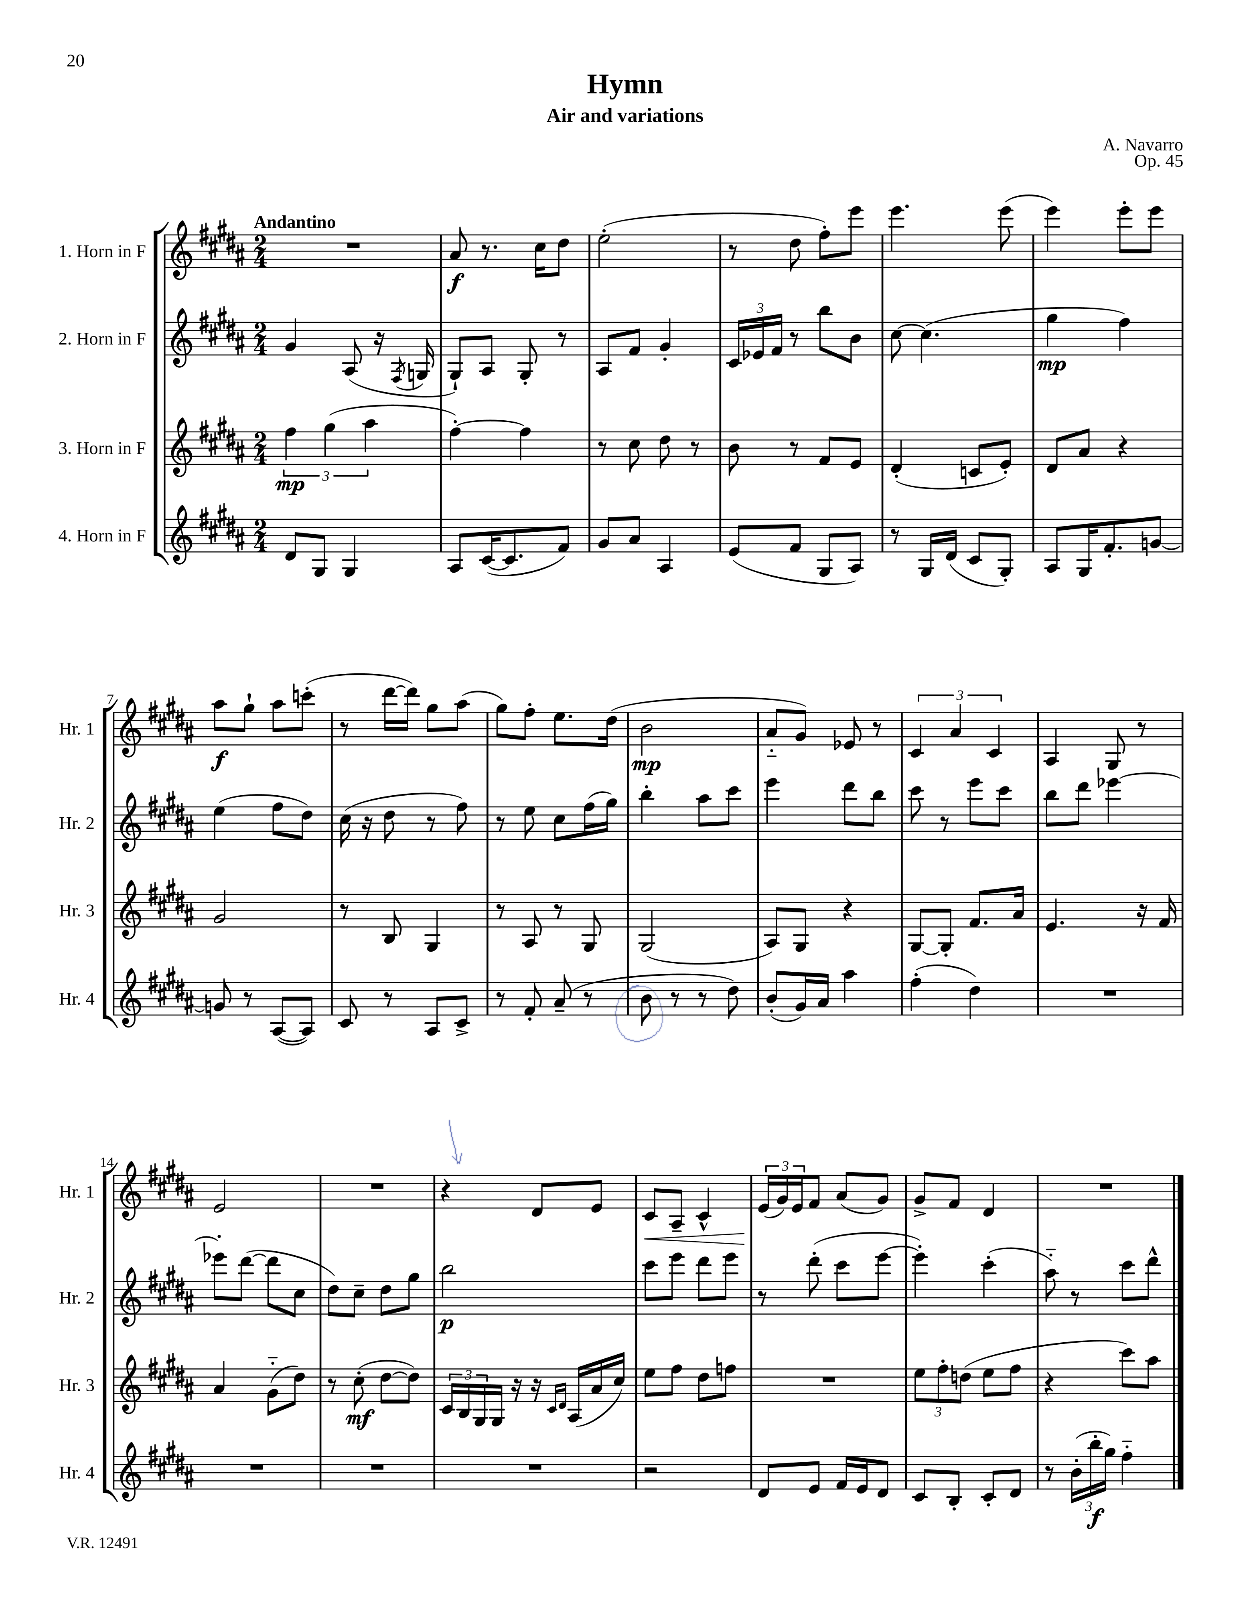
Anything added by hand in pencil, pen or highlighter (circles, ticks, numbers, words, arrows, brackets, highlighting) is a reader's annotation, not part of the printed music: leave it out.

**kern	**kern	**kern	**kern
*staff4	*staff3	*staff2	*staff1
*clefG2	*clefG2	*clefG2	*clefG2
*k[f#c#g#d#a#]	*k[f#c#g#d#a#]	*k[f#c#g#d#a#]	*k[f#c#g#d#a#]
*M2/4	*M2/4	*M2/4	*M2/4
8d#	6ff#	4g#	2r
8G#	.	.	.
.	(6gg#	.	.
4G#	.	(8A#	.
.	6aa#	.	.
.	.	16r	.
.	.	8qF#	.
.	.	16G	.
=	=	=	=
8A#	[4ff#')	8G#`)	8a#
([16c#	.	8A#	8.r
8.c#]	.	.	.
.	4ff#]	8G#'	.
.	.	.	16cc#
8f#)	.	8r	8dd#
=	=	=	=
8g#	8r	8A#	(2ee'
8a#	8cc#	8f#	.
4A#	8dd#	4g#'	.
.	8r	.	.
=	=	=	=
(8e	8b	24c#	8r
.	.	24e-	.
.	.	24f#	.
8f#	8r	8r	8dd#
8G#	8f#	8bb	8ff#')
8A#)	8e	8b	8eee
=	=	=	=
8r	(4d#'	[8cc#	4.eee
16G#	.	(4.cc#]	.
(16d#	.	.	.
8c#	8c	.	.
8G#')	8e')	.	(8eee
=	=	=	=
8A#	8d#	4gg#	4eee)
16G#	8a#	.	.
8.f#'	.	.	.
.	4r	4ff#)	8eee'
[8g	.	.	8eee
=	=	=	=
8g]	2g#	(4ee	8aa#
8r	.	.	8gg#`
([8A#	.	8ff#	8aa#
8A#])	.	8dd#)	(8ccc'
=	=	=	=
8c#	8r	(16cc#	8r
.	.	16r	.
8r	8B	8dd#	[16ddd#
.	.	.	16ddd#])
8A#	4G#	8r	8gg#
8c#^	.	8ff#)	(8aa#
=	=	=	=
8r	8r	8r	8gg#)
8f#'	8A#	8ee	8ff#'
(8a#~	8r	8cc#	8.ee
8r	8G#	(16ff#	.
.	.	16gg#)	(16dd#
=	=	=	=
8b	(2G#	4bb'	2b
8r	.	.	.
8r	.	8aa#	.
8dd#)	.	8ccc#	.
=	=	=	=
(8b'	8A#)	4eee	8a#'~
16g#)	8G#	.	8g#)
16a#	.	.	.
4aa#	4r	8ddd#	8e-
.	.	8bb	8r
=	=	=	=
(4ff#'	[8G#	8ccc#	6c#
.	8G#']	8r	.
.	.	.	6a#
4dd#)	8.f#	8eee	.
.	.	.	6c#
.	.	8ccc#	.
.	16a#	.	.
=	=	=	=
2r	4.e	8bb	4A#
.	.	8ddd#	.
.	.	[4eee-	8G#
.	16r	.	8r
.	16f#	.	.
=	=	=	=
2r	4a#	8eee-']	2e
.	.	([8ddd#	.
.	(8g#'~	8ddd#]	.
.	8dd#)	8cc#	.
=	=	=	=
2r	8r	8dd#)	2r
.	(8cc#'	8cc#~	.
.	[8dd#	8dd#	.
.	8dd#])	8gg#	.
=	=	=	=
2r	24c#	2bb	4r
.	24B	.	.
.	24G#	.	.
.	16G#	.	.
.	16r	.	.
.	16r	.	8d#
.	16qqc#	.	.
.	16qqd#	.	.
.	(16A#	.	.
.	16a#	.	8e
.	16cc#)	.	.
=	=	=	=
2r	8ee	8ccc#	8c#
.	8ff#	8eee	8A#~
.	8dd#	8ddd#	4c#^^
.	8ff	8eee	.
=	=	=	=
8d#	2r	8r	(24e
.	.	.	24g#)
.	.	.	24e
8e	.	(8ddd#'	8f#
16f#	.	8ccc#	(8a#
16e	.	.	.
8d#	.	[8eee	8g#)
=	=	=	=
8c#	12ee	4eee'])	8g#^
.	12ff#'	.	.
8B'	.	.	8f#
.	(12dd	.	.
8c#'	8ee	(4ccc#'	4d#
8d#	8ff#	.	.
=	=	=	=
8r	4r	8aa#'~)	2r
(24b'	.	8r	.
24bb'	.	.	.
24gg#)	.	.	.
4ff#'~	8ccc#)	8ccc#	.
.	8aa#	8ddd#^^	.
==	==	==	==
*-	*-	*-	*-
